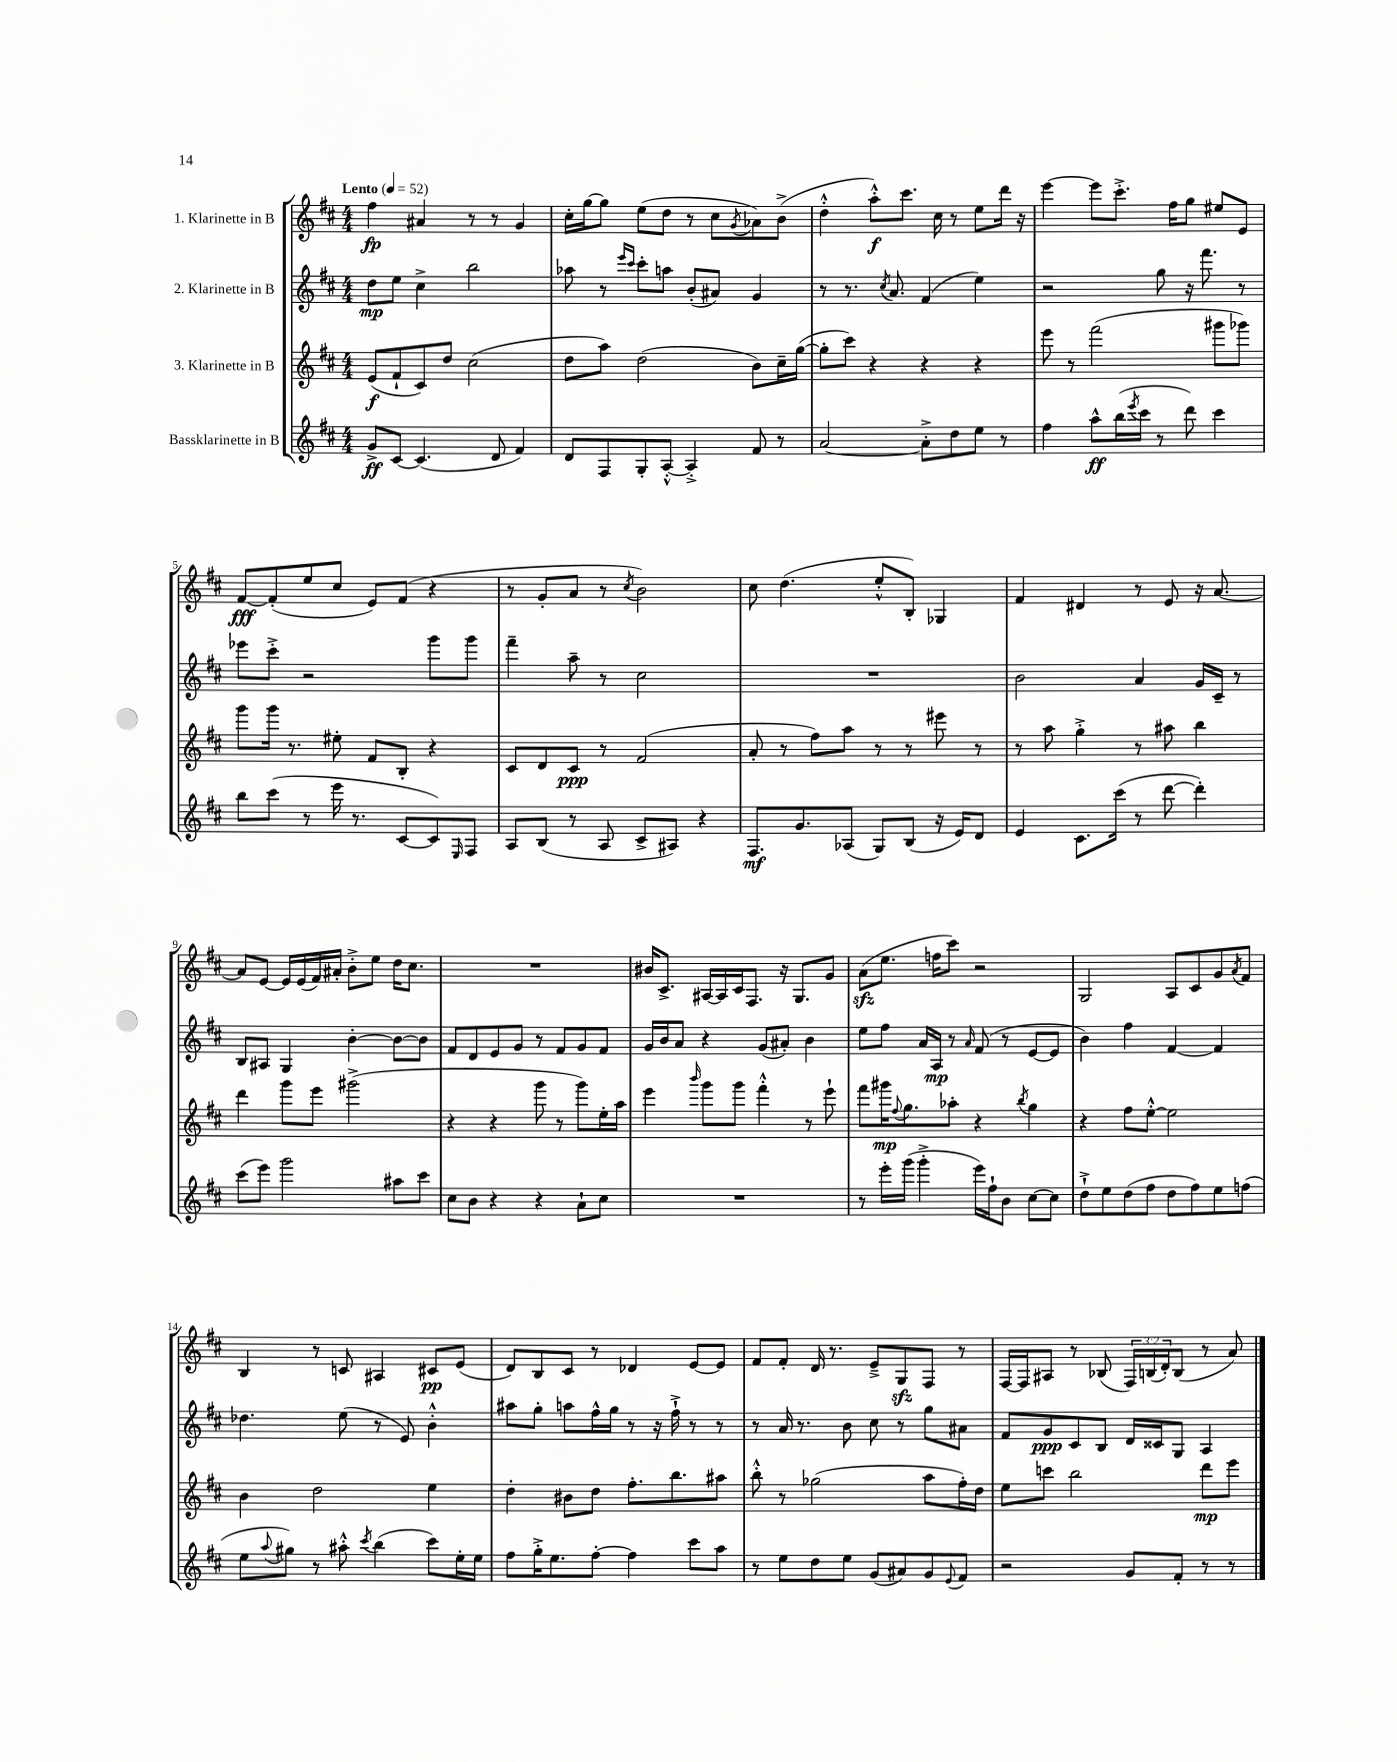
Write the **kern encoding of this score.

**kern	**kern	**kern	**kern
*staff4	*staff3	*staff2	*staff1
*clefG2	*clefG2	*clefG2	*clefG2
*k[f#c#]	*k[f#c#]	*k[f#c#]	*k[f#c#]
*M4/4	*M4/4	*M4/4	*M4/4
*MM52	*MM52	*MM52	*MM52
8g^/L	(8e/L	8dd\L	4ff#\
[8c#/J	8f#`/	8ee\J	.
(4.c#/]	8c#/)	4cc#^\	4a#/
.	8dd/J	.	.
.	(2cc#\	2bb\	8r
8d/	.	.	8r
4f#/)	.	.	4g/
=	=	=	=
8d/L	8dd\L	8aa-\	16cc#'\LL
.	.	.	[16gg\J
8F#/	8aa\J)	8r	8gg\]J
.	.	16qqeee/LL	.
.	.	16qqccc#/JJ	.
8G'/	(2dd\	8ccc#'\L	(8ee\L
[8A'^^/J	.	8aa\J	8dd\J
4A'^/]	.	(8b'/L	8r
.	.	8a#/J)	8cc#\L
.	.	.	8qg/
8f#/	8b\L)	4g/	8a-\)
8r	16cc#~\L	.	(8b^\J
.	([16gg\JJ	.	.
=	=	=	=
[2a/	8gg'\]L	8r	4dd'^^\
.	8ccc#\J)	8.r	.
.	4r	.	8aa'^^\L)
.	.	8qcc#/	.
.	.	8.a/	.
.	.	.	8.ccc#\J
8a'^\]L	4r	(4f#/	.
.	.	.	16cc#\
8dd\	.	.	8r
8ee\J	4r	4ee\)	8ee\L
8r	.	.	16ddd\Jk
.	.	.	16r
=	=	=	=
4ff#\	8eee\	2r	[4eee\
.	8r	.	.
8aa^^\L	(2fff#\	.	8eee\]L
(16bb\L	.	.	8.ccc#'^\J
8qeee/	.	.	.
16ccc#\JJ	.	.	.
8r	.	8gg\	.
.	.	.	16ff#\LK
8ddd\)	.	16r	8gg\J
.	.	8.fff#\	.
4ccc#\	8ggg#\L	.	8ee#/L
.	8ggg-\J)	8r	8e/J
=	=	=	=
8bb\L	8ggg\L	8eee-\L	[8f#/L
(8ccc#\J	16ggg\Jk	8ccc#'^\J	(8f#'/]
.	8.r	.	.
8r	.	2r	8ee/
16eee\	8ee#'\	.	8cc#/J
8.r	.	.	.
.	8f#/L	.	8e/L)
[8c#/L	8B'/J	.	(8f#/J
8c#/])	4r	8ggg\L	4r
16qqE/	.	.	.
8F#/J	.	8ggg\J	.
=	=	=	=
8A/L	8c#/L	4fff#~\	8r
(8B/J	8d/	.	8g'/L
8r	8c#/J	8aa~\	8a/J
8A/	8r	8r	8r
.	.	.	8qcc#/
8c#^/L	(2f#/	2cc#\	2b\)
8A#/J)	.	.	.
4r	.	.	.
=	=	=	=
8.F#/L	8a'/	1r	8cc#\
.	8r	.	(4.dd\
8.g/	.	.	.
.	8ff#\L)	.	.
(8A-/J	8aa\J	.	.
8G/L)	8r	.	8ee'^^/L
(8B/J	8r	.	8B'/J)
16r	8eee#\	.	4G-/
16e/LK)	.	.	.
8d/J	8r	.	.
=	=	=	=
4e/	8r	2b\	4f#/
.	8aa\	.	.
8.c#\L	4gg'^\	.	4d#/
(16ccc#\Jk	.	.	.
8r	8r	4a/	8r
[8ddd\	8aa#\	.	8e/
4ddd'\])	4bb\	16g/LL	16r
.	.	16c#~/JJ	[8.a/
.	.	8r	.
=	=	=	=
(8ccc#\L	4ddd\	8B/L	8a/]L
8eee\J)	.	8A#/J	[8e/J
2ggg\	8ggg\L	4G/	16e/]LL
.	.	.	(16e/
.	8eee\J	.	16f#/)
.	.	.	16a#'/JJ
.	(2ggg#^\	[4b'\	8b'^\L
.	.	.	8ee\J
8aa#\L	.	8b\_L	16dd\LK
.	.	.	8.cc#\J
8ccc#\J	.	8b\]J	.
=	=	=	=
8cc#\L	4r	8f#/L	1r
8b\J	.	8d/	.
4r	4r	8e/	.
.	.	8g/J	.
4r	8ggg\	8r	.
.	8r	8f#/L	.
8a`\L	8ggg\L)	8g/	.
8cc#\J	16ee'\L	8f#/J	.
.	16aa\JJ	.	.
=	=	=	=
1r	4eee\	16g/LL	16b#/LK
.	.	16b/J	8.c#^/J
.	.	8a/J	.
.	16qqbbb/	.	.
.	8ggg\L	4r	[16A#/LL
.	.	.	16A#/]
.	8ggg\J	.	16c#/J
.	.	.	8.F#/J
.	4fff#'^^\	(8g/L	.
.	.	8a#'/J)	16r
.	.	.	8.G/L
.	8r	4b\	.
.	8eee`\	.	8g/J
=	=	=	=
8r	8fff#\L	8ee\L	(8a\L
16eee'\LL	16ggg#\K	8ff#\J	8.ee\J
.	8qqff#/	.	.
(16ggg\JJ	8.gg\	.	.
4ggg'^\	.	16a/LL	.
.	.	16A/JJ	16ff\LK
.	8aa-'\J	8r	8ccc#\J)
.	.	16qqa/	.
16eee\LL)	4r	(8f#/	2r
16ff#`\J	.	.	.
8b\J	.	8r	.
.	8qbb/	.	.
[8cc#\L	4gg\	[8e/L	.
8cc#\]J	.	8e/]J	.
=	=	=	=
8dd`^\L	4r	4b\)	2G/
8ee\	.	.	.
(8dd\	8ff#\L	4ff#\	.
8ff#\J	[8ee'^^\J	.	.
8dd\L	2ee\]	[4f#/	8A/L
8ff#\)	.	.	8c#/
8ee\	.	4f#/]	8g/
.	.	.	8qa/
(8ff\J	.	.	8f#/J
=	=	=	=
8ee\L	4b\	4.dd-\	4B/
8qqaa/	.	.	.
8gg#\J)	.	.	.
8r	2dd\	.	8r
8aa#'^^\	.	(8ee\	8c/
8qccc#/	.	.	.
(4bb\	.	8r	4A#/
.	.	8e/)	.
8ccc#\L)	4ee\	4b'^^\	8c#/L
16ee'\L	.	.	(8e/J
16ee\JJ	.	.	.
=	=	=	=
8ff#\L	4dd'\	8aa#\L	8d/L)
16gg'^\K	.	8gg'\J	8B/
8.ee\	.	.	.
.	8b#\L	8aa\L	8c#/J
[8ff#'\J	8dd\J	16ff#^^\L	8r
.	.	16gg\JJ	.
4ff#\]	8.ff#'\L	8r	4d-/
.	.	16r	.
.	8.bb\	16ff#`^\	.
8ccc#\L	.	8r	[8e/L
8aa\J	8aa#\J	8r	8e/]J
=	=	=	=
8r	8bb'^^\	8r	8f#/L
8ee\L	8r	16a/	8f#'/J
.	.	8.r	.
8dd\	(2gg-\	.	16d/
.	.	.	8.r
8ee\J	.	8b\	.
(8g/L	.	8cc#\	8e~^/L
8a#/)	.	8r	8G/
8g/	8aa\L	8gg\L	8F#/J
8qqe/	.	.	.
8f#/J	16ff#'\L)	8a#\J	8r
.	16dd\JJ	.	.
=	=	=	=
2r	8ee\L	8f#/L	[16F#/LL
.	.	.	16F#/]J
.	8ccc\J	8g/	8A#/J
.	2bb\	8c#/	8r
.	.	8B/J	(8B-/
8g/L	.	16d/LL	24F#/LL)
.	.	.	(24B/
.	.	16c##/J	.
.	.	.	24d'/J)
8f#'/J	.	8G/J	(8B/J
8r	8ddd\L	4A/	8r
8r	8eee\J	.	8a/)
==	==	==	==
*-	*-	*-	*-
